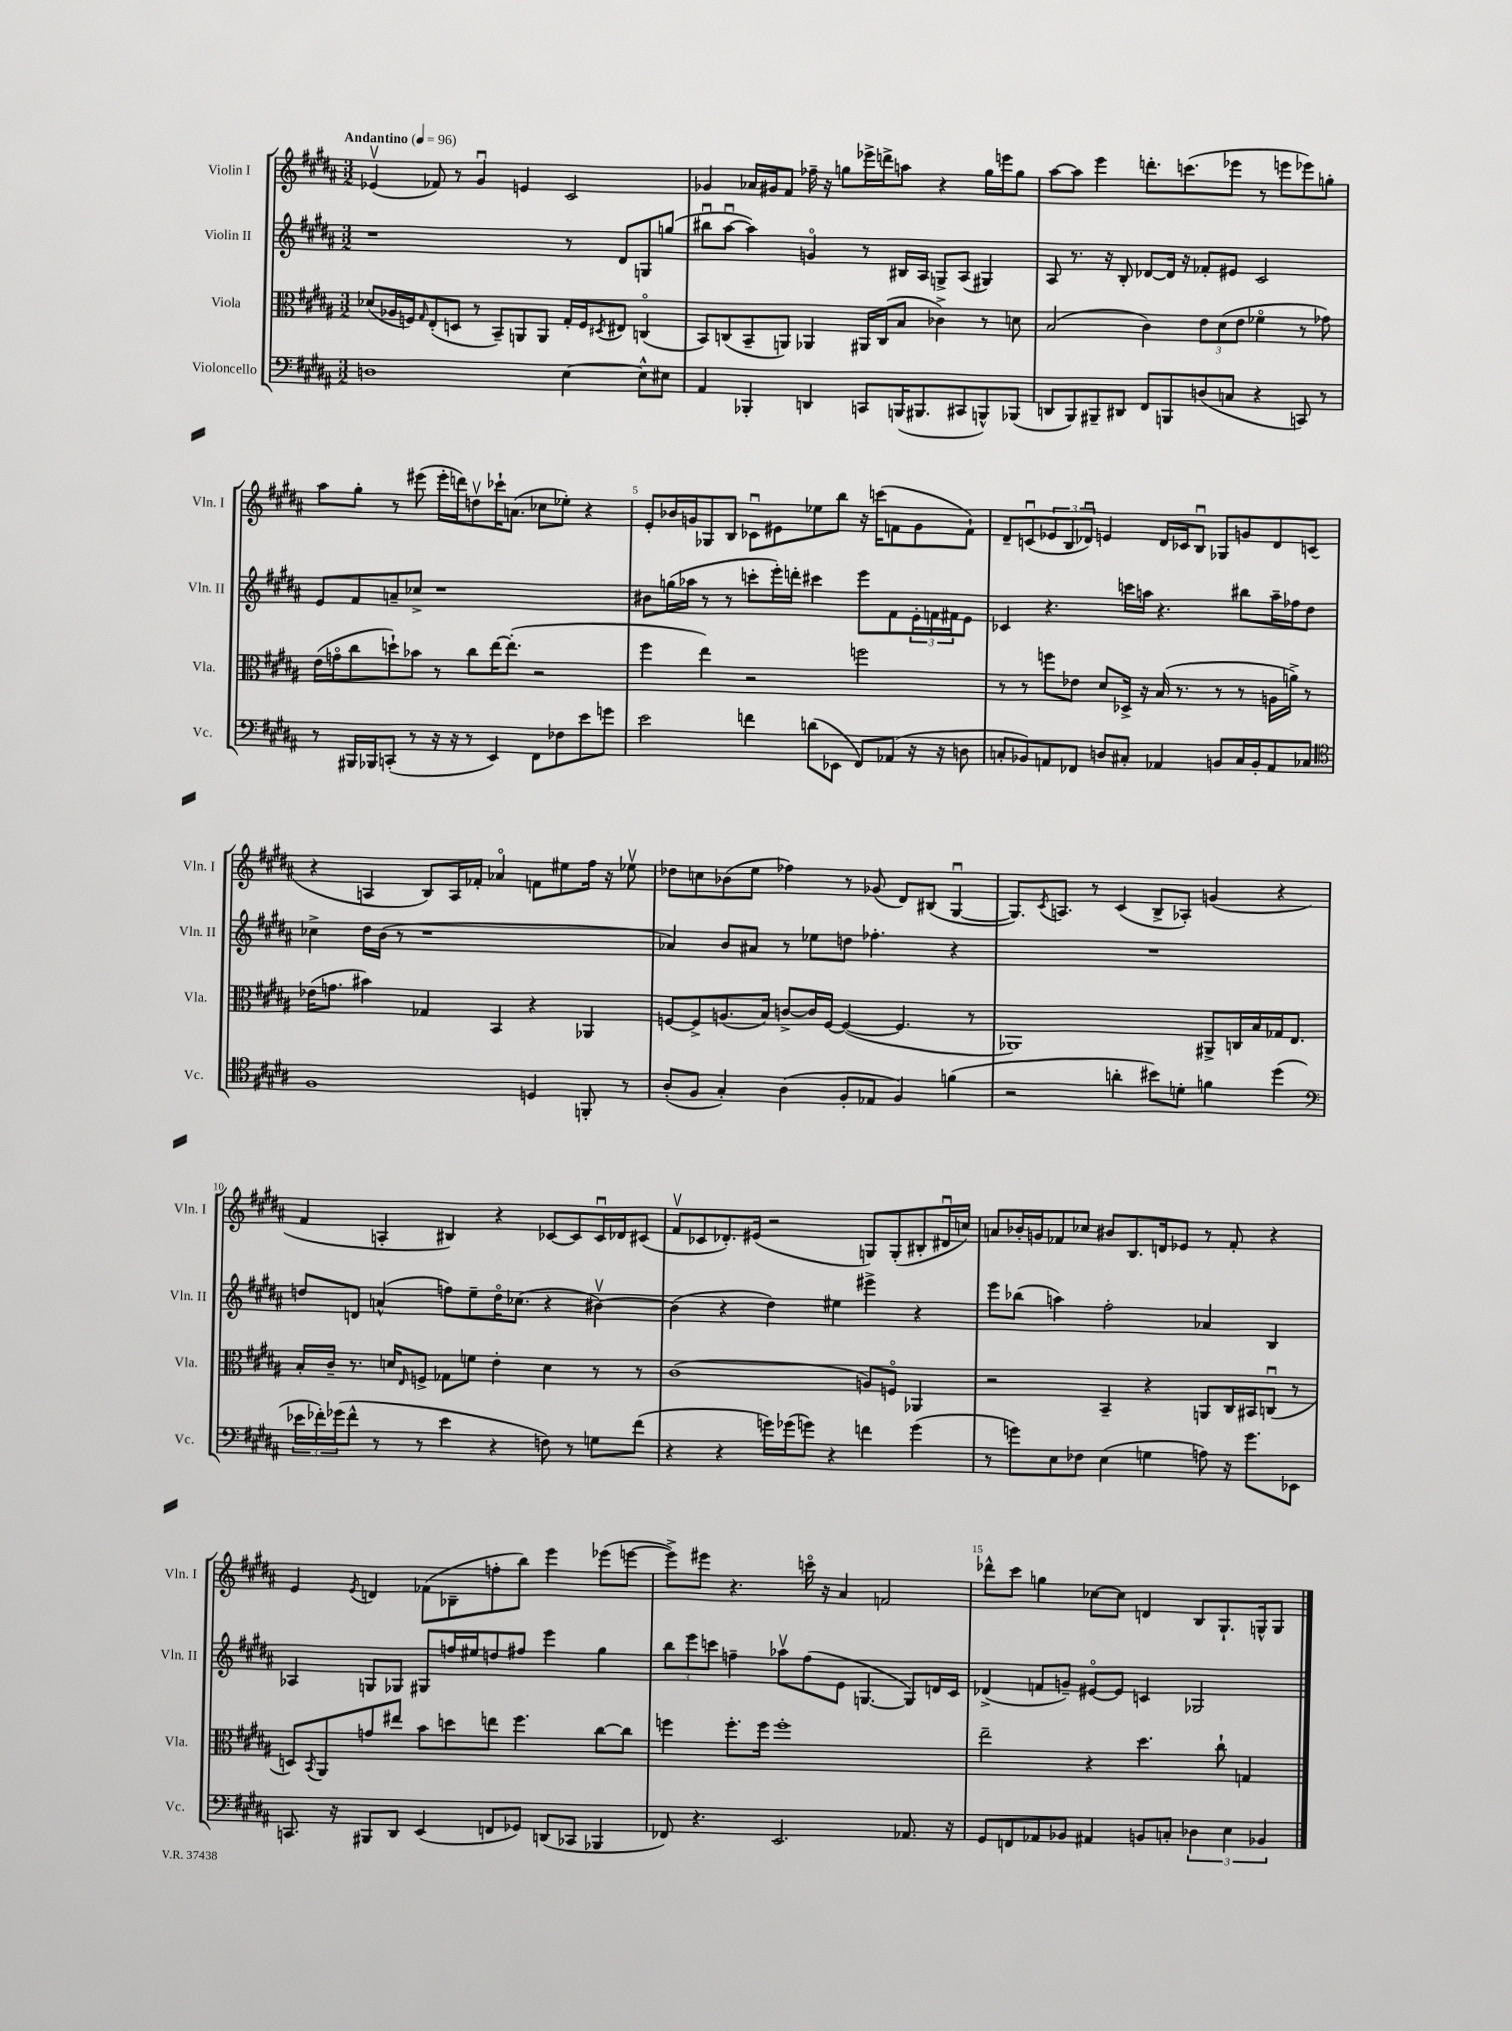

**kern	**kern	**kern	**kern
*part4	*part3	*part2	*part1
*staff4	*staff3	*staff2	*staff1
*I"Violoncello	*I"Viola	*I"Violin II	*I"Violin I
*I'Vc.	*I'Vla.	*I'Vln. II	*I'Vln. I
*clefF4	*clefC3	*clefG2	*clefG2
*k[f#c#g#d#a#]	*k[f#c#g#d#a#]	*k[f#c#g#d#a#]	*k[f#c#g#d#a#]
*M3/2	*M3/2	*M3/2	*M3/2
*MM96	*MM96	*MM96	*MM96
=1	=1	=1	=1
!	!	!	!LO:TX:a:B:t=Andantino
1Dn	(8d-X/L	1r	(4e-Xv/
.	16A-X/L	.	.
.	16Fn/J)	.	.
.	16qqG#/	.	.
.	(8E'/	.	8f-X/)
.	8Dn/J	.	8r
.	8r	.	4g#u/
.	8BB~/L)	.	.
.	8AAn/	.	4en/
.	8AA/J	.	.
[4E\	16G#'/LL	8r	2c#/
.	16F/J	.	.
.	8qD#X/	.	.
.	8E#X/J	8d#/L	.
8E^^\L]	(4Cn/	8Gn/	.
8E#X\J	.	(8ggn/J	.
=2	=2	=2	=2
4AA#/	8BB/L)	8bb#Xu\L	4g-X/
.	(8Cn/	[8aa#u\J	.
4BBB-X'/	8BB~/	4aa#\])	16a-X/LL
.	.	.	16g#X/J
.	8AAn/J)	.	8f#/J
4DDn/	4AA-X/	4gn/	16ff-X~\
.	.	.	16r
.	.	.	8ggn\L
8CCn/L	16AA#X/LL	8r	16eee-X^\L
.	(16C/J	.	16dddn^\J
(16BBBn/K	8B/J	16B#X/LL	8aan\J
8.BBB#X/	.	16A#/JJ	.
.	4c-X^\)	8Gn^/L	4r
8CC#X/	.	(8A#/J	.
8BBBn^^/)	8r	4G#X/)	16gg\LL
.	.	.	16eeen\J
(8BBB-X/J	8dn\	.	8gg\J
=3	=3	=3	=3
8DDn/L	(2B/	8A#/	[8aa#\L
8BBB/)	.	8.r	8aa#\J]
8BBB#X~/	.	.	4eee\
.	.	16r	.
8DD#X/J	.	8B'/	.
8FF#/L	4c#\)	[8d-X/L	8.dddn'\L
8BBBn/	.	16d-/Jk]	.
.	.	16r	(8.cccn\
(8Dn/	12e\L	8f-X'/L	.
.	(12d#\	.	.
8Cn/J	.	8e#X/J	8eee-X\J
.	12e\J	.	.
4r	4f-X\	2c#/	8r
.	.	.	8eeen\L
8CCn/)	8r	.	8eee-X\)
8r	8g-X\)	.	8ggn'\J
!!LO:LB:g=z
=4	=4	=4	=4
8r	(16e\LL	8e/L	8aa#\L
.	16gn\J	.	.
16BBB#X/LL	8cc#\	8f#/	8gg#'\J
16BBB-X/J	.	.	.
(8CCn'/J	8ddn`\)	8an~/	8r
8r	8b-X\J	8cc-X^/J	(8eee#X\
16r	8r	1r	16eee#'\LL
16r	.	.	16dddn\J)
8r	8cc#\L	.	8ddnv\
4EE/)	[16ee\K	.	16ccc-X`\K
.	(8.ee'\J]	.	(8.an\J
8FF#\L	2r	.	8cc-X\L
8F-X\	.	.	8ee-X'\J)
8e\	.	.	4r
8gn\J	.	.	.
=5	=5	=5	=5
2e\	4ff#\	8b#X\L	8e'/L
.	.	(16ggn\L	16b-X/L
.	.	16aa-X\JJ	16gn/J
.	4ee\)	8r	8G-X/
.	.	8r	8B/J
4fn\	2r	8cccn'\L	8c-Xu\L
.	.	16eee'\L)	8e#X\
.	.	16dddn'\JJ	.
(8dn\L	.	4ccc#X\	8ee-X\
8EE-X\J	.	.	8bb\J
8FF#/L)	2ffn\	8eee\L	16r
.	.	.	(16cccn\KL
(8AA-X/J	.	8f#\	8fn\
16r	.	24e'\L	8g\
.	.	24fn\	.
16r	.	.	.
.	.	24f#X\J	.
8Dn\	.	8e\J	8f`\J)
=6	=6	=6	=6
8Cn'/L	8r	4c-X/	8d#~/L
8BB-X/)	8r	.	(8cnu/
8AAn/	8ffn\L	4.r	12e-X/
.	.	.	12B/
8FF-X/J	8e-X\J	.	.
.	.	.	12d-Xu/J)
8Dn/L	8d#/L	.	4en/
8C#X'/J	16D-X^/Jk	16cccn\LL	.
.	16r	16aan\JJ	.
4AA-X/	(16B/	4.r	16d-/LL
.	8.r	.	16c-X/J
.	.	.	8Bu/J
8BBn/L	8r	.	8G-X/L
16C#/L	8r	8bb#X\L	8gn/
16BB'/J	.	.	.
8AA-/	16An\LL	16aa~\L	8d-/
.	16an^\JJ)	16ff-X\J	.
8C-X/J	8r	8dd#\J	(8cn/J
!!LO:LB:g=z
=7	=7	=7	=7
*clefC4	*	*	*
1F#	(16e-X\KL	4cc-X^\	4r
.	8.gn\J	.	.
.	4b#X\)	16dd#\LL	4An/
.	.	(16b\JJ	.
.	.	8r	.
.	4G-X/	1r	8B/L)
.	.	.	16A/L
.	.	.	16f-X'/JJ
.	4BB/	.	4a-X/
4Dn/	4r	.	8fn\L
.	.	.	8ee#X\
8FFn'/	4AA-X/	.	16ff#\Jk
.	.	.	16r
8r	.	.	8ee-Xv\
=8	=8	=8	=8
(8A#'/L	[8Fn/L	4a-X/)	8dd-X\L
8F#/J	8F^/]	.	8ccn\
4G#'/)	(8.An/	8b/L	(8b-X\
.	.	8a#X/J	8ee\J
.	16B/Jk)	.	.
(4A#\	[8cn^/L	8r	4ff-X\)
.	16c/L]	8ee-X\L	.
.	[16F/JJ	.	.
8F#'/L	(4F/_	8ddn\J	8r
8E-X/J	.	4.ff-X'\	(8g-X/
4F#/)	4.F/]	.	8d#/L)
.	.	.	(8B#X/J
(4fn\	.	4r	[4G#u/
.	8r	.	.
=9	=9	=9	=9
2r	1AA-X)	1.r	8.G#/L])
.	.	.	8qc#/
.	.	.	8.An/J
.	.	.	8r
4an'\	.	.	(4c#/
8b#X\L)	.	.	8B^/L
8dn'\J	.	.	8A-X'/J)
4fn\	8AA#X^/L	.	(4gn/
.	16Cn/L	.	.
.	16B/	.	.
(4dd#\	16G-X/J	.	4r
.	8.E/J	.	.
!!LO:LB:g=z
=10	=10	=10	=10
*clefF4	*	*	*
24e-X\LL	16B'/LL	8ddn/L	4f#/
24f-X'\)	.	.	.
.	16c#~/JJ	.	.
(24g-X\J	.	.	.
8f-^^\J	8.r	8dn/J	.
8r	.	(4an^^/	4An'/
.	16dn/KL	.	.
.	16qqE/	.	.
8r	8Fn^/J	.	.
4e-\	8G-X\L	8ffn\L)	4B#X/)
.	8fn\J	8ee~\	.
4r	4e'\	16dd\K	4r
.	.	(8.cc-X\J	.
8Fn\)	4d\	4r	[8c-X/L
8r	.	.	8c-/]
8Gn\L	8r	[4b#Xv\)	16c-u/L
.	.	.	16d-X/J
(8f-\J	8r	.	(8c#X/J
=11	=11	=11	=11
4r	(1c#	(4b#\]	8f#v/L
.	.	.	8c-X/
4r	.	4r	8.d-X'/)
.	.	.	(16e#X/Jk
16gn\LL)	.	4dd#\)	2r
(16g-X\J	.	.	.
8gn\J)	.	.	.
4r	.	4ee#X\	.
4fn\	8An/L)	4eee#X^\	8Gn/L)
.	8Fn/J	.	(8G'/
(4g\	4AA-X/	4r	8B#X'/
.	.	.	16d#Xu/L
.	.	.	16ccn/JJ)
=12	=12	=12	=12
8r	2r	8eee\L	8an/L
8gn\L)	.	(8bb-X\J	16b-X'/L
.	.	.	16gn/J
8E\	.	4aan\)	8f-X/
8F-X\J	.	.	8cc-X/J
(4E\	4BB~/	2ff#'\	8b#X/L
.	.	.	8.B/
4Gn\	4r	.	.
.	.	.	16dn/k
.	.	.	8e-X/J
8An\)	8AAn/L	4a-X/	8r
16r	16C#/L	.	8f-'/
8.g\L	16BB#X/J	.	.
.	(8Cnu/J	4B/	4r
8EE-X\J	8r	.	.
!!LO:LB:g=z
=13	=13	=13	=13
8.CCn/	8Dn/L)	4A-X/	4e/
.	8qBB/	.	.
.	8AA#/	.	.
16r	.	.	.
.	.	.	8qe/
8BBB#X/L	8gn/	8Gn/L	4dn/
8DD#/J	8ee#X/J	8G-X/J	.
(4EE/	8b\L	8G#X/L	(8f-X\L
.	8ddn\	16ffn/L	8B-X~\
.	.	16ee#X/J	.
8FFn/L	8een\J	8ddn/	8ffn'\
8GG-X/J)	4.ff#\	8ff#X/J	8bb\J)
(8DDn/L	.	4eee\	4eee\
8CC-X/J	.	.	.
4BBB-X/	[8cc#\L	4gg#\	(8eee-X\L
.	8cc#\J]	.	[8eeen\J
=14	=14	=14	=14
8FF-X/)	4ffn\	12bb\L	8eee^\L])
.	.	12eee\	.
4.r	.	.	8eee#X\J
.	.	12cccn\J	.
.	8.ff'\L	4ffn~\	4.r
.	16ff\Jk	.	.
2.EE/	1ff'	8aa-Xv\L	.
.	.	(8ff\	16cccn\
.	.	.	16r
.	.	8e\J	4a#/
.	.	[4.Gn/	.
.	.	.	2fn/
8.AA-X/	.	8G/L])	.
.	.	16dn/L	.
16r	.	16c#/JJ	.
=15	=15	=15	=15
8GG#/L	2ee~\	(4d-X^/	8ddd-X^^\L
8FFn/	.	.	8ccc#\J
8AA-X/	.	8fn/L	4ggn\
8BB-X/J	.	8gn~/J)	.
4AA#X/	4r	[8e#X/L	[8cc-X\L
.	.	8e#/J]	8cc-\J]
8BBn/L	4.dd#\	4cn/	4dn/
8Cn'/J	.	.	.
6D-X\	.	2G-X/	8B/L
.	8cc#`\	.	8.G#`/
6E\	.	.	.
.	4Gn/	.	.
.	.	.	16Gn^^/k
6BB-X/	.	.	.
.	.	.	8G/J
==	==	==	==
*-	*-	*-	*-
